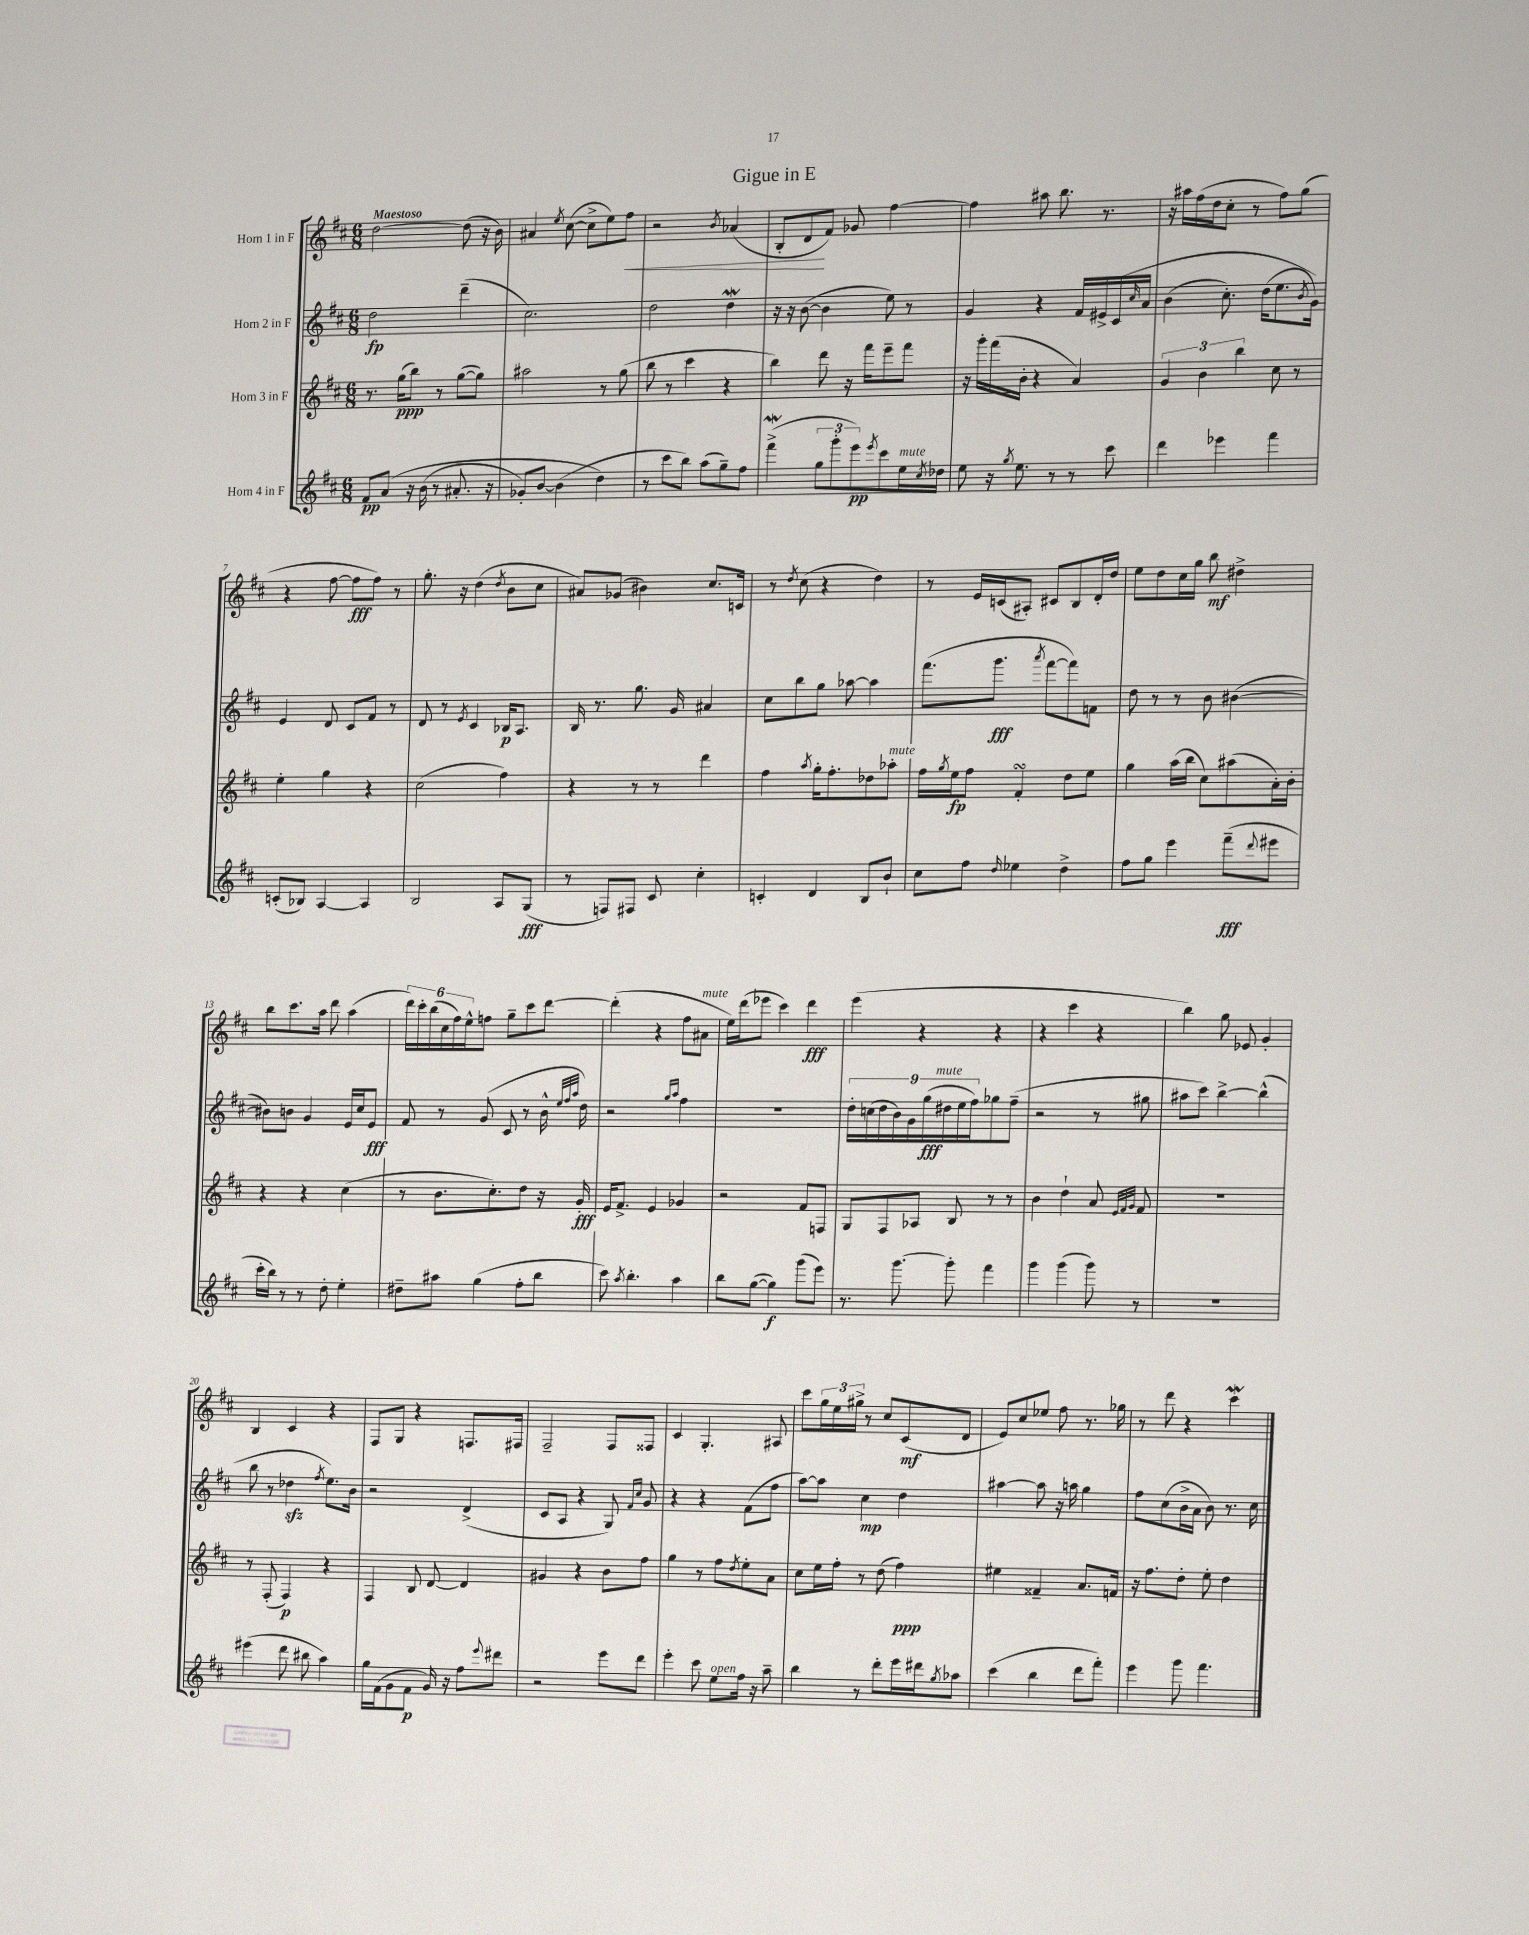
\header { title = "Gigue in E" }
<<
\new StaffGroup <<
\new Staff = "s0" \with { instrumentName = "Horn 1 in F" } {
    \clef treble \key d \major \numericTimeSignature \time 6/8 \tempo "Maestoso"
    d''2~ d''8( r16 b'16) |
    ais'4 \acciaccatura { e''8 } cis''8~( cis''8-> e''8) fis''8\< |
    r2 \acciaccatura { b'8 } aes'4( |
    b8-. d'8\! fis'8) ges'8 fis''4~ |
    fis''4 ais''8 b''8. r8. |
    r16 ais''16 fis''16( d''16 cis''8-. r8 fis''8) g''8( |
    r4 fis''8~ fis''8\fff fis''8) r8 |
    g''8.-. r16 d''4( \acciaccatura { d''8 } b'8 cis''8 |
    ais'8) ges'8( bis'4) cis''8. c'16 |
    r8 \acciaccatura { d''8 } cis''8( r4 d''4) |
    r8 e'16 c'16( ais8-.) cis'8 b8 d'16-. d''16 |
    e''8 d''8 cis''16 g''16 b''8\mf dis''4-> |
    b''8 cis'''8. a''16 d'''8 a''4( |
    \tuplet 6/4 { d'''16) cis'''16-. b''16( cis''16 fis''16) e''16-^ } f''8 g''8-- cis'''8 d'''8~ |
    d'''4-.( r4 fis''8 ais'8^\markup { \italic "mute" } |
    e''16) d'''16( ees'''8 cis'''4) d'''4\fff |
    e'''4( r4 r4 |
    r4 cis'''4 r4 |
    b''4) g''8 ees'8 g'4-. |
    b4 cis'4 r4 |
    fis8 g8 r4 f8. fis16 |
    fis2-- fis8 fisis8 |
    cis'4 g4.-. ais8 |
    cis'''8 \tuplet 3/2 { g''16 e''16 gis''16-> } r8 cis''8 cis'8\mf( d'8 |
    e'8) cis''8 ees''8 fis''8 r8. ges''16 |
    r8 d'''8 r4 cis'''4\mordent \bar "|." |
}
\new Staff = "s1" \with { instrumentName = "Horn 2 in F" } {
    \clef treble \key d \major \numericTimeSignature \time 6/8
    d''2\fp d'''4--( |
    cis''2.) |
    d''2 d''4\mordent |
    r16 r16 b'8~( b'4 e''8) r8 |
    g'4 r4 fis'16 eis'16-> cis'16\( \grace { cis''16 } a'16 |
    b'4( cis''8.-.) d''16( e''8. \acciaccatura { b'8 } g'16)\) |
    e'4 d'8 cis'8 fis'8 r8 |
    d'8 r8 \acciaccatura { e'8 } cis'4 bes16\p a8. |
    b16 r8. g''8. g'16 ais'4 |
    cis''8 b''8 g''8 aes''8~ aes''4 |
    fis'''8.( g'''8.\fff \acciaccatura { a'''8 } fis'''8~ fis'''8) f'8 |
    d''8 r8 r8 b'8 bis'4~( |
    bis'8) b'8 g'4 e'16 cis''16 e'8\fff |
    fis'8 r8 g'8( cis'8 r8 b'16-^ \grace { e''32 fis''32 a''32 } d''16) |
    r2 \grace { g''16 a''16 } fis''4 |
    R2. |
    \tuplet 9/8 { d''16-. c''16( d''16 b'16) g'16 g''16\fff( dis''16^\markup { \italic "mute" } e''16 fis''16) } ges''8 fis''8--( |
    r2 r8 gis''8 |
    ais''8 cis'''8) b''4~-> b''4-^( |
    b''8 r8 des''4\sfz \acciaccatura { fis''8 } e''8.) b'16 |
    r2 d'4->( |
    cis'8 a8 r4 g8) \grace { fis'16 cis''16 } g'8 |
    r4 r4 fis'8( fis''8 |
    a''8~) a''8 cis''4\mp d''4 |
    ais''4~ ais''8 r16 a''16 g''4 |
    fis''8 cis''8( b'16-> a'16 b'8) r8. cis''16 \bar "|." |
}
\new Staff = "s2" \with { instrumentName = "Horn 3 in F" } {
    \clef treble \key d \major \numericTimeSignature \time 6/8
    r8. g''16\ppp( b''8) r8 g''8~( g''8) |
    ais''2 r8 g''8( |
    b''8 r8 cis'''4 r4 |
    b''4) d'''8 r16 fis'''16 e'''8-- fis'''8 |
    r16 g'''16-. fis'''16( b'16-. r4 a'4) |
    \tuplet 3/2 { g'4 b'4 b''4 } cis''8 r8 |
    e''4-. g''4 r4 |
    cis''2( fis''4) |
    r4 r8 r8 d'''4 |
    fis''4 \acciaccatura { a''8 } g''16-. fis''8.-. des''8 aes''8-.^\markup { \italic "mute" } |
    fis''16 \acciaccatura { g''8 } e''16\fp fis''8 fis'4-.\turn d''8 e''8 |
    g''4 a''16( b''16 cis''8) ais''8( a'16-.) b'16-. |
    r4 r4 cis''4( |
    r8 b'8. cis''8.-.) d''8 r16 g'16-.\fff |
    e'16 fis'8.-> e'4 ges'4 |
    r2 fis'8 f8 |
    g8 fis8 aes8 b8 r8 r8 |
    b'4 d''4-! a'8 \grace { e'32 fis'32 g'32 } fis'8 |
    R2. |
    r8 fis8-.( fis4\p) r4 |
    fis4 b8 d'8~ d'4 |
    gis'4 r4 b'8 fis''8 |
    g''4 r8 fis''8 \acciaccatura { d''8 } e''8-. a'8 |
    cis''8 e''16 fis''16-. r8 d''8( fis''4\ppp) |
    eis''4 fisis'4-- a'8. f'16 |
    r16 fis''8. d''8-. e''8-. d''4 \bar "|." |
}
\new Staff = "s3" \with { instrumentName = "Horn 4 in F" } {
    \clef treble \key d \major \numericTimeSignature \time 6/8
    fis'8\pp a'8\( r16 b'16( r8 ais'8.-. r16 |
    ges'8-.) b'8~ b'4( d''4\) |
    r8 cis'''8 b''8) a''8( g''8--) fis''8 |
    fis'''4->\mordent( \tuplet 3/2 { g''8 g'''8-. e'''8\pp) } \acciaccatura { e'''8 } cis'''8 e''16^\markup { \italic "mute" } \acciaccatura { cis''8 } des''16 |
    e''8 r16 \acciaccatura { g''8 } e''8. r8 r8 cis'''8 |
    d'''4 ees'''4 fis'''4 |
    c'8-.( bes8) a4~ a4 |
    b2 a8 g8\fff( |
    r8 f8) fis8 cis'8 cis''4-. |
    c'4-. d'4 b8 b'8-! |
    cis''8 fis''8 \grace { d''16 } ees''4 d''4-> |
    fis''8 g''8 e'''4 fis'''8--\fff( \appoggiatura { d'''8 } eis'''8 |
    cis'''16-. b''16) r8 r8 d''8-. e''4-. |
    dis''8-- ais''8 g''4( fis''8-. b''8 |
    cis'''8) \acciaccatura { a''8 } b''4.-. a''4 |
    b''8 g''8~( g''4\f) g'''8( e'''8) |
    r8. g'''8.~ g'''8-. fis'''4 |
    g'''4 g'''4( g'''8) r8 |
    R2. |
    eis'''4( d'''8 bis''8 a''4) |
    g''16 fis'16( g'8 fis'8\p g'16) r16 fis''8 \appoggiatura { e'''8 } dis'''8 |
    r2 e'''8 d'''8 |
    e'''4-. cis'''8 e''8^\markup { \italic "open" } fis''16 r16 a''8-- |
    b''4 r8 d'''8-. e'''16 dis'''16 \acciaccatura { g''8 } aes''8 |
    cis'''4( b''4 d'''8 fis'''8-.) |
    e'''4 g'''8 fis'''4. \bar "|." |
}
>>
>>
